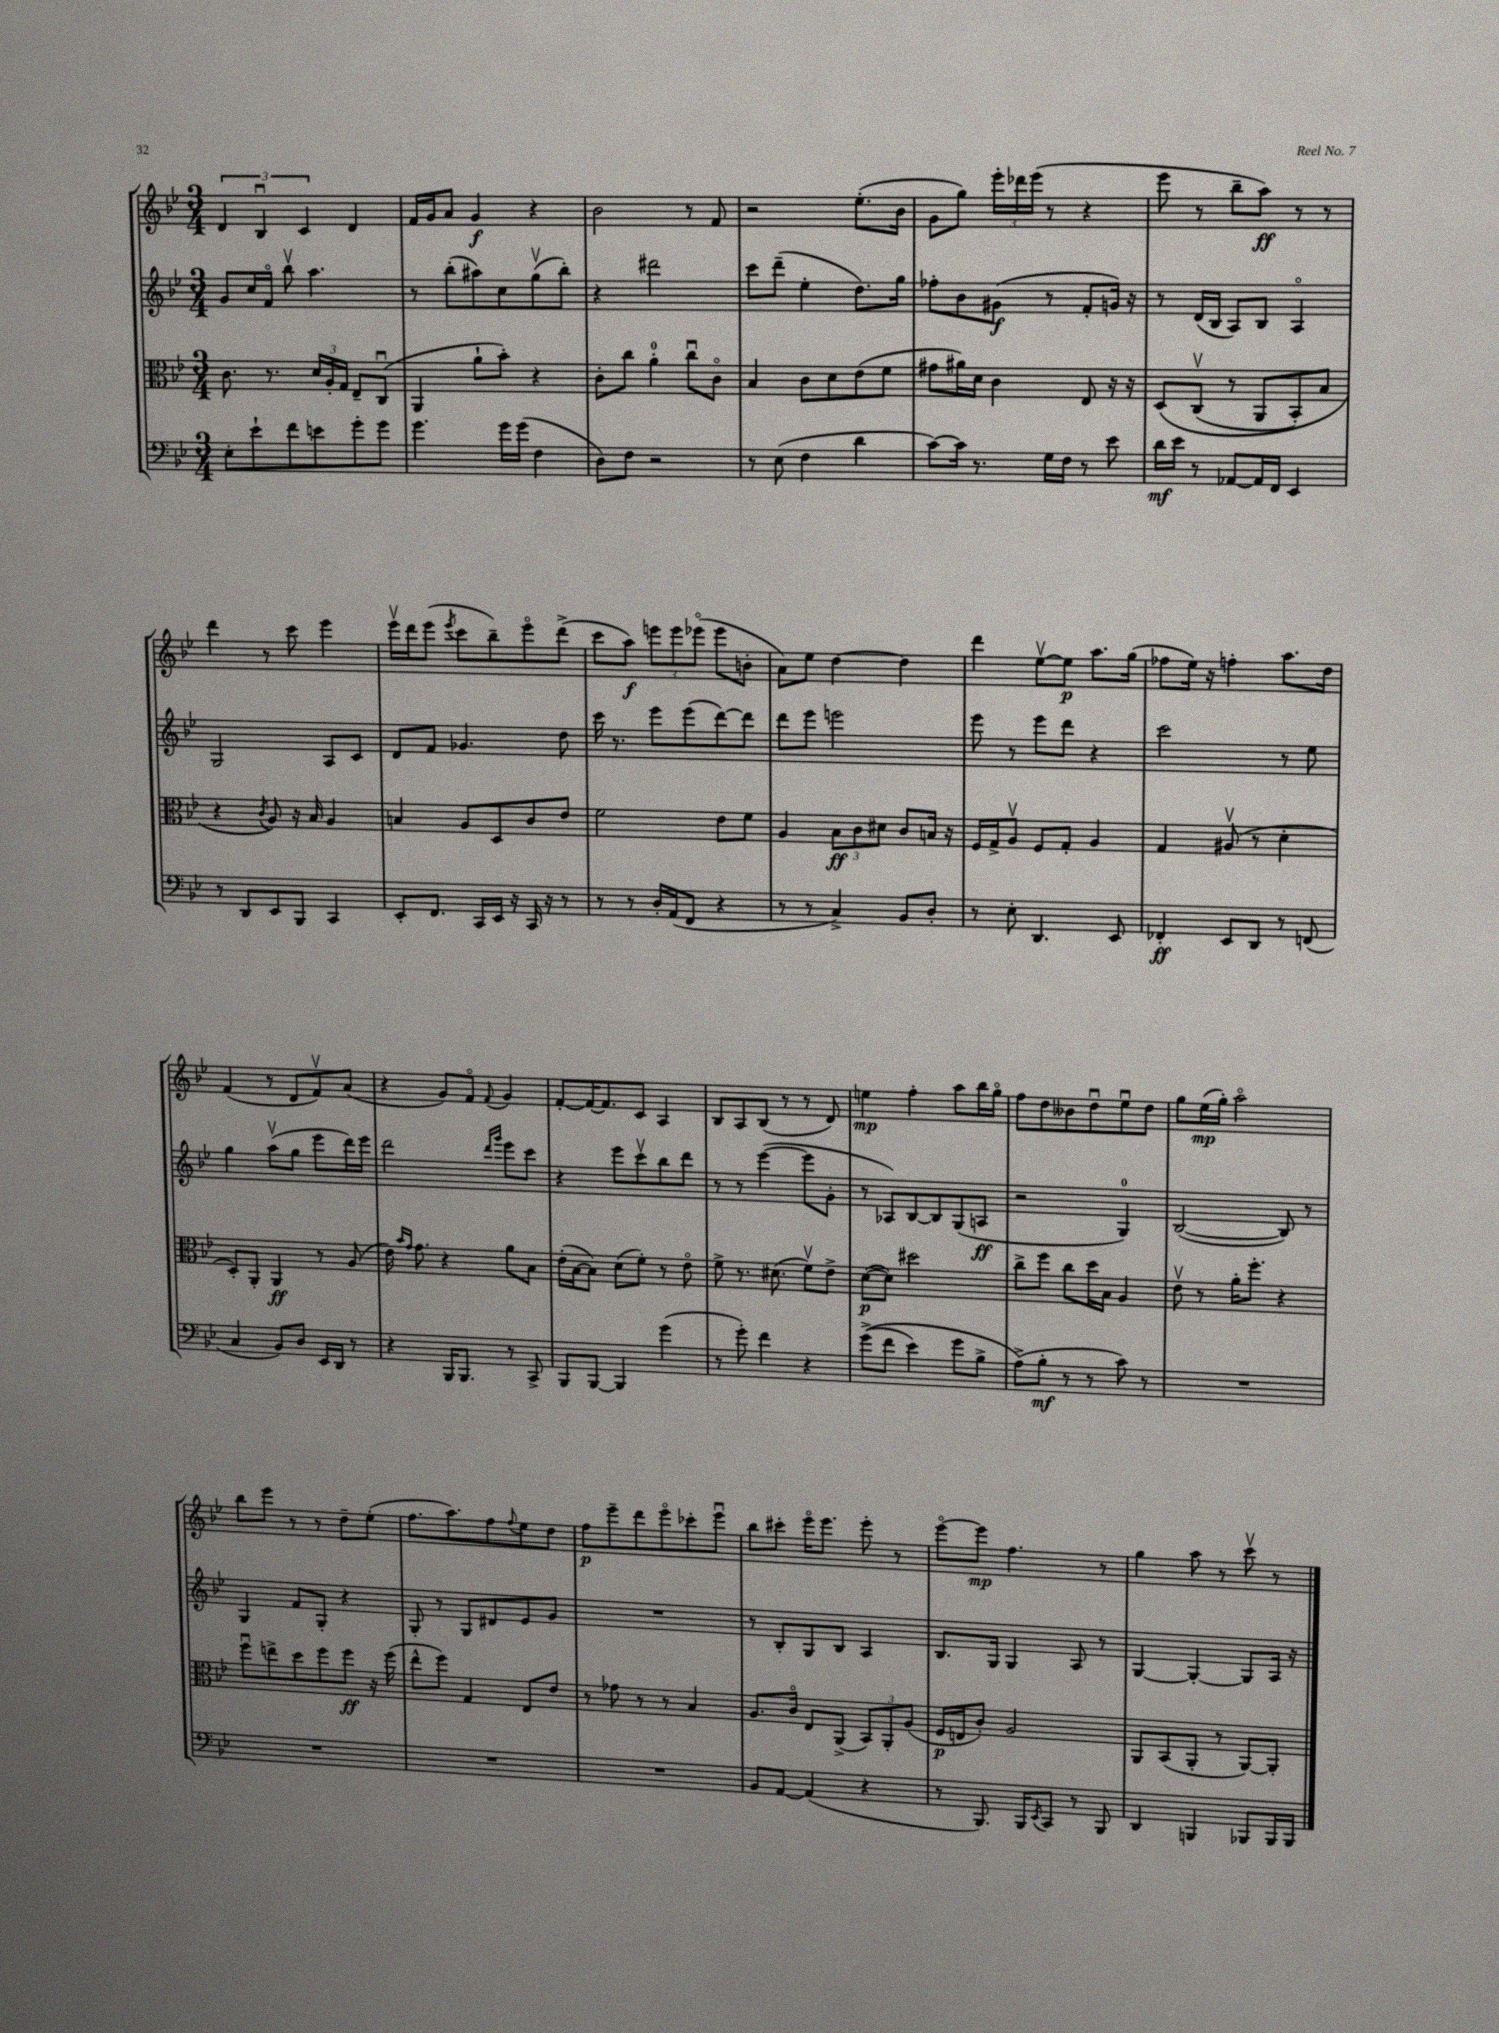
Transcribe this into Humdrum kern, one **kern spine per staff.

**kern	**kern	**kern	**kern
*staff4	*staff3	*staff2	*staff1
*clefF4	*clefC3	*clefG2	*clefG2
*k[b-e-]	*k[b-e-]	*k[b-e-]	*k[b-e-]
*M3/4	*M3/4	*M3/4	*M3/4
8E-'	8.c	8g	6d
8e-`	.	16cc	.
.	.	.	6B-u
.	8.r	16fo	.
8f	.	8bb-v	.
.	.	.	6c
8e	24d	4.aa	.
.	24A'	.	.
.	24G	.	.
8g'	8E-~	.	4d
8g	(8Cu	.	.
=	=	=	=
4.g	4AA	8r	16f
.	.	.	16g
.	.	(8bb-'	8a
.	8a`	8aa#)	4g
16g	8b-')	8cc	.
(16g	.	.	.
4F	4r	(8ggv	4r
.	.	8bb-')	.
=	=	=	=
8D)	8c'	4r	2b-
8F	8cc	.	.
2r	4a'	2ddd#	.
.	8ccu	.	8r
.	8co	.	8f
=	=	=	=
8r	4B-	8ccc	2r
(8E-	.	(8ddd~	.
4F	8c	4ee-'	.
.	8d	.	.
4d	(8e-	8.dd)	(8.ee-'
.	8f	.	.
.	.	16gg	16b-
=	=	=	=
[8c)	8g#	8ff-'	8g
16c]	16a#)	8b-	8gg)
8.r	16d	.	.
.	4c	(8g#	24eee-'
.	.	.	24ddd-
.	.	.	(24eee-
16G	.	8r	8r
16F	.	.	.
8r	8E-	8f'	4r
8e-	16r	16g)	.
.	16r	16r	.
=	=	=	=
16d	&(8D	8r	8eee-
16e-	.	.	.
8r	(8Cv	(16d	8r
.	.	16B-	.
[8AA-	8r	8A)	8bb-~
16AA-]	8AA	8B-	8aa)
16FF	.	.	.
4EE-	8BB-')	4Ao	8r
.	8B-	.	8r
=	=	=	=
8r	4r	2G	4ddd
8DD	.	.	.
.	8qc	.	.
8EE-	8A&)	.	8r
8BBB-	16r	.	8ccc
.	16B-	.	.
4CC	4A	8A	4eee-
.	.	8c	.
=	=	=	=
8EE-'	4B	8d	16eee-v
.	.	.	16ddd
8.FF	.	8f	(8eee-
.	.	.	8qeee-
.	8A	4.g-	8ccc
16CC	.	.	.
16EE-	8D	.	8bb-~)
16r	.	.	.
16CC	8c	.	8eee-o
16r	.	.	.
8r	8e-	8dd	(8ddd^
=	=	=	=
8r	2f	16ccc	8ccc
.	.	8.r	.
8r	.	.	8aa)
16D'	.	8eee-	12eee
(16AA	.	.	.
.	.	.	12eee
8FF	.	(8eee-	.
.	.	.	(12eee-o
4r	8e-	[8ddd)	8eee-
.	8f	8ddd]	8b'
=	=	=	=
8r	4A	8ddd	8a)
8r	.	8eee-	8ee-
4C^)	12B-	2eee	[4dd
.	12c	.	.
.	12d#	.	.
8BB-	8c	.	4dd]
8D'	16B	.	.
.	16r	.	.
=	=	=	=
8r	16F	8eee-	4ddd
.	16G^	.	.
8E-'	8Av	8r	.
4.DD	8F	8eee-	[8ee-v
.	8G'	8ddd	8ee-]
.	4A	4r	8.aa
8EE-	.	.	.
.	.	.	(16gg
=	=	=	=
4FF-'	4G	2ccc	8ff-
.	.	.	16ee-)
.	.	.	16r
8EE-	(8A#v	.	4ff'
8DD	8r	.	.
8r	4d'	8r	8.aa
(8FF	.	8ee-	.
.	.	.	16dd
=	=	=	=
4C	8D')	4gg	(4f
.	8AA'	.	.
8BB-)	4AA	(8aav	8r
8D	.	8gg	8d
16EE-	8r	8eee-	8fv)
16DD	.	.	.
8r	(8A	16ddd)	(8a
.	.	16eee-	.
=	=	=	=
4r	16e-)	2ddd	4r
.	16qqb-	.	.
.	16qqg	.	.
.	8.g	.	.
16BBB-	4r	.	8g)
8.BBB-	.	.	.
.	.	.	8fo
.	.	16qqddd	.
.	.	16qqggg	8qqf
8r	8a	8eee-	4g
8CC^	8B-	8ccc	.
=	=	=	=
8BBB-	(16e-'	4r	[8f'
.	[16B-	.	.
[8BBB-	8B-])	.	16f_
.	.	.	8.f]
4BBB-]	(8d	8eee-	.
.	8f')	8cccv	8c
(4g	8r	8bb-	4A
.	8e-o	8ddd	.
=	=	=	=
8r	8f^	8r	8B-
8g')	8.r	8r	8A
4f	.	([4eee-	(8B-
.	(8.d#	.	.
.	.	.	8r
4r	8fv)	8eee-]	8r
.	8e-^	8g'	8d)
=	=	=	=
&((8g^	([8d	8r	4ee
8f	8d])	8A-)	.
4e-)	2dd#	[8B-	4ff'
.	.	8B-]	.
8g	.	(8G	8aa
8B-^	.	8A	16bb-
.	.	.	16ggo
=	=	=	=
(8A^&)	8cc^	2r	8ff
8B-'	8ff	.	8dd
8r	8cc	.	8b--
8r	16dd	.	8ddu
.	16B-	.	.
8c)	4A	4G)	8ee-u
8r	.	.	8dd
=	=	=	=
2.r	8e-v	([2B-	8gg
.	8r	.	(16ee-
.	.	.	16gg')
.	16a'	.	2aao
.	8.ff'	.	.
.	4r	8B-])	.
.	.	8r	.
=	=	=	=
2.r	8ffu	4G	8bb-
.	8ee^	.	8eee-
.	8dd	8f	8r
.	8ff	8G'	8r
.	8ff	4r	8dd~
.	16r	.	(8ee-'
.	(16ff	.	.
=	=	=	=
2.r	8ee-^^	8G'	8.ff
.	8ff)	8r	.
.	.	.	8.aa)
.	4G	8G	.
.	.	8d#	8ff
.	.	.	8qqff
.	8E-	8e-	8ee-
.	8e-	8g	8dd
=	=	=	=
2.r	8r	2.r	8ff
.	8g-	.	8eee-~
.	8r	.	8ddd
.	8r	.	8eee-o
.	4B-	.	8ccc-'
.	.	.	8eee-u
=	=	=	=
8BB-	8.A	8r	8bb-
[8AA	.	8B-'	8ccc#'
.	16co	.	.
(4AA]	8E-	8G	16eee-o
.	.	.	8.eee-
.	(8AA^	8B-	.
4r	12BB-)	4A	8eee-'
.	12AA'	.	.
.	.	.	8r
.	(12A	.	.
=	=	=	=
8r	16F	8.B-	[8eee-o
.	16E	.	.
8.BBB-)	8c')	.	8eee-]
.	.	16G	.
.	2A	4G	4.ff
16BBB-	.	.	.
8qEE-	.	.	.
8CC	.	.	.
8r	.	8A	.
8BBB-	.	8r	8r
=	=	=	=
4DD	8AA	[4G	4gg
.	(8BB-	.	.
4BBB	8AA'	4G'_	8aa
.	8r	.	8r
8BBB-	[8AA)	8G]	8cccv
16BBB-	8AA']	16A	8r
16BBB-	.	16r	.
==	==	==	==
*-	*-	*-	*-
